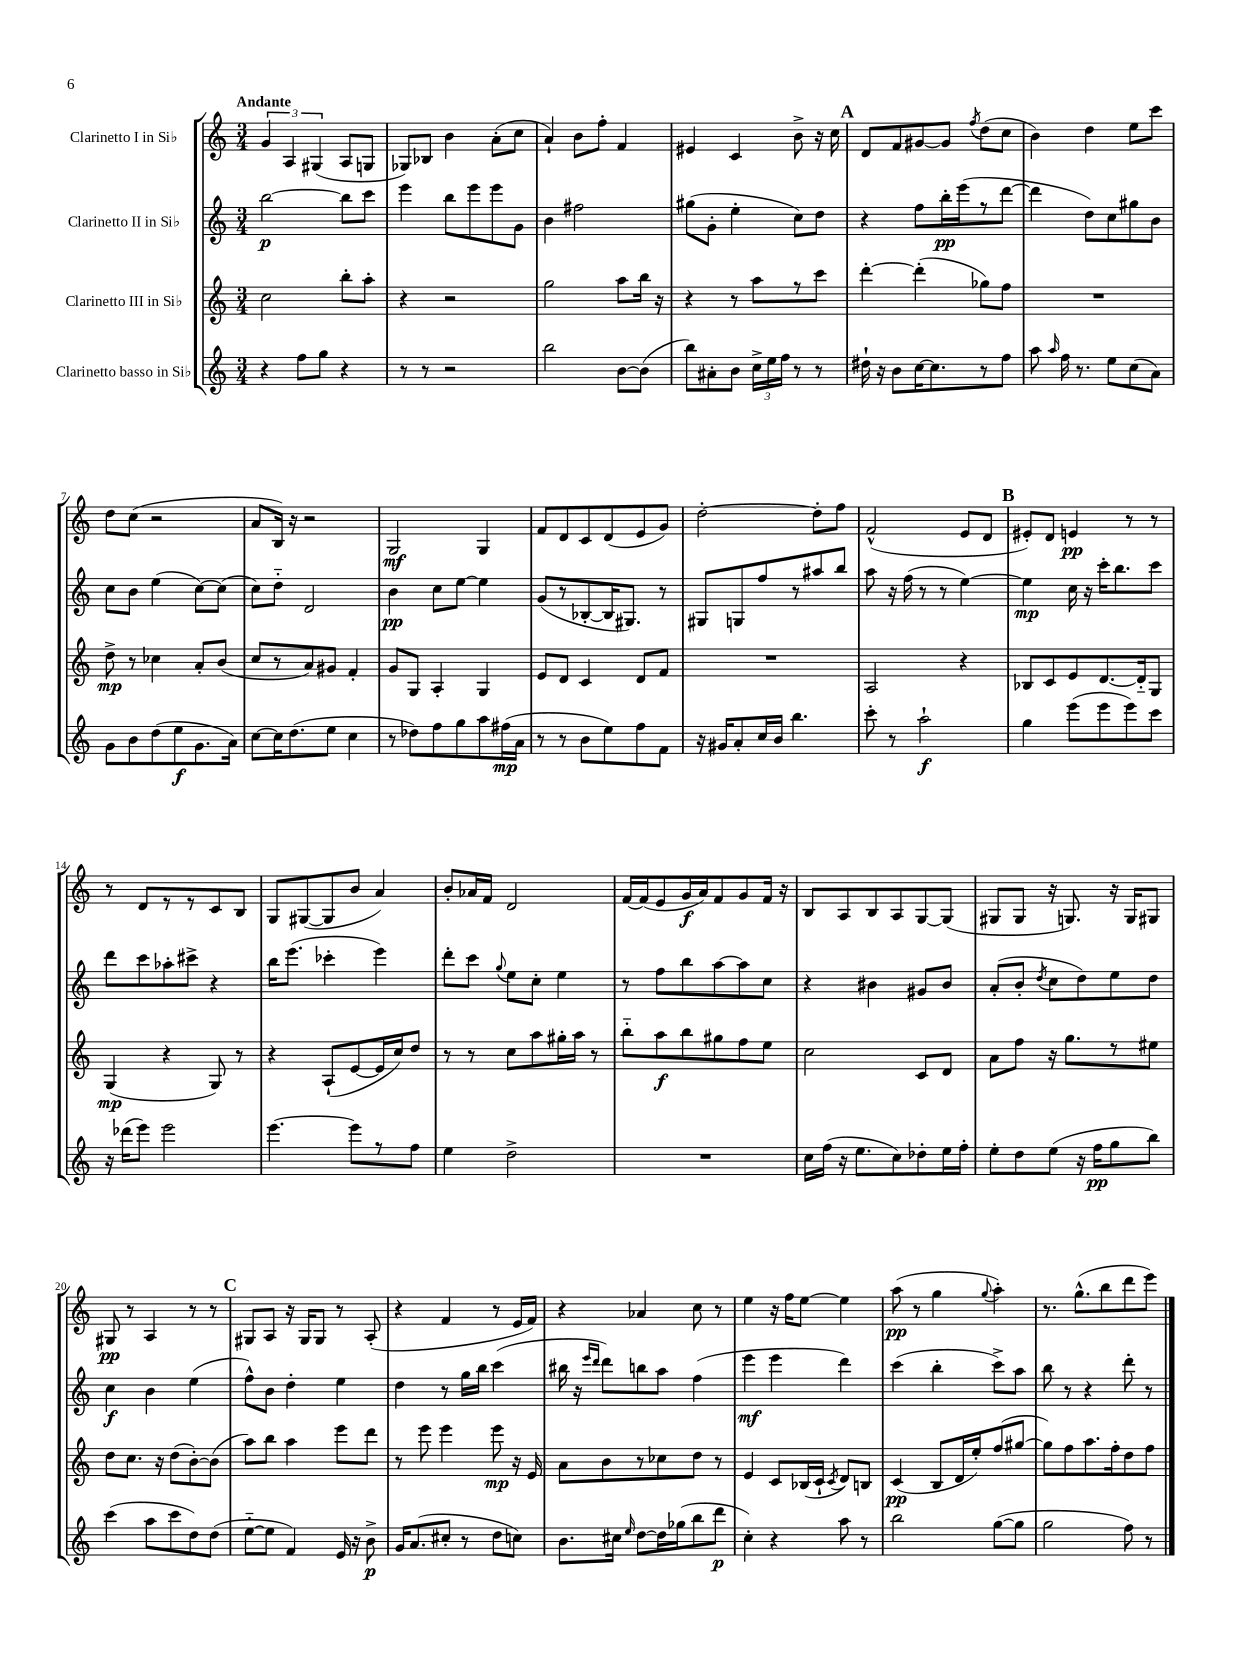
<<
\new StaffGroup <<
\new Staff = "s0" \with { instrumentName = "Clarinetto I in Sib" } {
    \clef treble \key c \major \numericTimeSignature \time 3/4 \tempo "Andante"
    \autoBeamOff \tuplet 3/2 { g'4 a4 gis4( } a8[ g8] |
    ges8[) bes8] b'4 a'8[-.( c''8] |
    a'4-!) b'8[ f''8]-. f'4 |
    eis'4 c'4 b'8-> r16 c''16 |
    \mark \markup { \bold "A" } d'8[ f'8 gis'8~ gis'8] \acciaccatura { f''8 } d''8[( c''8] |
    b'4) d''4 e''8[ c'''8] |
    d''8[ c''8]( r2 |
    a'8[ b16]) r16 r2 |
    g2\mf g4 |
    f'8[ d'8 c'8 d'8( e'8 g'8]) |
    d''2~-. d''8[-. f''8] |
    f'2-^( e'8[ d'8] |
    \mark \markup { \bold "B" } eis'8[-.) d'8] e'4\pp r8 r8 |
    r8 d'8[ r8 r8 c'8 b8] |
    g8[ gis8~( gis8 b'8] a'4) |
    b'8[-. aes'16 f'16] d'2 |
    f'16[~ f'16( e'8 g'16\f a'16) f'8 g'8 f'16] r16 |
    b8[ a8 b8 a8 g8~ g8]( |
    gis8[ gis8] r16 g8.) r16 g16[ gis8] |
    gis8\pp r8 a4 r8 r8 |
    \mark \markup { \bold "C" } gis8[ a8] r16 gis16[ gis8] r8 a8-.( |
    r4 f'4 r8 e'16[ f'16]) |
    r4 aes'4 c''8 r8 |
    e''4 r16 f''16[ e''8]~ e''4 |
    a''8\pp( r8 g''4 \appoggiatura { g''8 } a''4-.) |
    r8. g''8.[-^( b''8 d'''8 e'''8]) \bar "|." |
}
\new Staff = "s1" \with { instrumentName = "Clarinetto II in Sib" } {
    \clef treble \key c \major \numericTimeSignature \time 3/4
    \autoBeamOff b''2~\p b''8[ c'''8] |
    e'''4 b''8[ e'''8 e'''8 g'8] |
    b'4 fis''2 |
    gis''8[( g'8]-. e''4-. c''8[) d''8] |
    \mark \markup { \bold "A" } r4 f''8[ b''16-.\pp e'''16( r8 d'''8]~ |
    d'''4 d''8[) c''8 gis''8 b'8] |
    c''8[ b'8] e''4( c''8[~) c''8]( |
    c''8[) d''8]-_ d'2 |
    b'4\pp c''8[ e''8]~ e''4 |
    g'8[( r8 bes8~-. bes16 gis8.]) r8 |
    gis8[ g8 f''8 r8 ais''8 b''8] |
    a''8 r16 f''16( r8 r8 e''4~) |
    \mark \markup { \bold "B" } e''4\mp c''16 r16 c'''16[-. b''8. c'''8] |
    d'''8[ c'''8 aes''8-. cis'''8]-> r4 |
    b''16[ e'''8.]( ces'''4-. e'''4) |
    d'''8[-. c'''8] \appoggiatura { g''8 } e''8[ c''8]-. e''4 |
    r8 f''8[ b''8 a''8~ a''8 c''8] |
    r4 bis'4 gis'8[ bis'8] |
    a'8[-.( b'8]-. \acciaccatura { d''8 } c''8[ d''8) e''8 d''8] |
    c''4\f b'4 e''4( |
    \mark \markup { \bold "C" } f''8[-^) b'8] d''4-. e''4 |
    d''4 r8 g''16[ b''16] c'''4( |
    bis''16 r16 \grace { e'''16[ d'''16] } d'''8[) b''8 a''8] f''4( |
    e'''4\mf e'''4 d'''4) |
    c'''4( b''4-. c'''8[->) a''8] |
    b''8 r8 r4 d'''8-. r8 \bar "|." |
}
\new Staff = "s2" \with { instrumentName = "Clarinetto III in Sib" } {
    \clef treble \key c \major \numericTimeSignature \time 3/4
    \autoBeamOff c''2 b''8[-. a''8]-. |
    r4 r2 |
    g''2 a''8[ b''16] r16 |
    r4 r8 a''8[ r8 c'''8] |
    \mark \markup { \bold "A" } d'''4~-. d'''4-.( ges''8[) f''8] |
    R2. |
    d''8->\mp r8 ces''4 a'8[-. b'8]( |
    c''8[ r8 a'8) gis'8] f'4-. |
    g'8[ g8] a4-. g4 |
    e'8[ d'8] c'4 d'8[ f'8] |
    R2. |
    a2 r4 |
    \mark \markup { \bold "B" } bes8[ c'8 e'8 d'8.~ d'16-_ g8] |
    g4\mp( r4 g8) r8 |
    r4 a8[-!( e'8~ e'16 c''16) d''8] |
    r8 r8 c''8[ a''8 gis''16-. a''16] r8 |
    b''8[-_ a''8\f b''8 gis''8 f''8 e''8] |
    c''2 c'8[ d'8] |
    a'8[ f''8] r16 g''8.[ r8 eis''8] |
    d''8[ c''8.] r16 d''8[( b'8~-.) b'8]( |
    \mark \markup { \bold "C" } a''8[) b''8] a''4 e'''8[ d'''8] |
    r8 e'''8 e'''4 e'''8\mp r16 e'16 |
    a'8[ b'8 r8 ces''8 d''8] r8 |
    e'4 c'8[ bes16( c'16]-! \acciaccatura { c'8 } d'8[) b8] |
    c'4\pp( b8[ d'16 e''16-.) f''8( gis''8]~ |
    gis''8[) f''8 a''8. f''16-. d''8 f''8] \bar "|." |
}
\new Staff = "s3" \with { instrumentName = "Clarinetto basso in Sib" } {
    \clef treble \key c \major \numericTimeSignature \time 3/4
    \autoBeamOff r4 f''8[ g''8] r4 |
    r8 r8 r2 |
    b''2 b'8[~ b'8]( |
    b''8[) ais'8-. b'8] \tuplet 3/2 { c''16[-> e''16 f''16] } r8 r8 |
    \mark \markup { \bold "A" } dis''16-! r16 b'8[ c''16~ c''8. r8 f''8] |
    a''8 \grace { a''16 } f''16 r8. e''8[ c''8( a'8]) |
    g'8[ b'8 d''8( e''8\f g'8. a'16]) |
    c''8[~ c''16 d''8.( e''8] c''4 |
    r8 des''8[) f''8 g''8 a''8 fis''16\mp( a'16] |
    r8 r8 b'8[ e''8) f''8 f'8] |
    r16 gis'16[ a'8-. c''16 b'16] b''4. |
    c'''8-. r8 a''2-!\f |
    \mark \markup { \bold "B" } g''4 e'''8[( e'''8 e'''8) c'''8] |
    r16 des'''16[( e'''8]) e'''2 |
    e'''4.~ e'''8[ r8 f''8] |
    e''4 d''2-> |
    R2. |
    c''16[ f''16]( r16 e''8.[ c''8) des''8-. e''16 f''16]-. |
    e''8[-. d''8 e''8]( r16 f''16[\pp g''8 b''8]) |
    c'''4( a''8[ c'''8 d''8) d''8]( |
    \mark \markup { \bold "C" } e''8[~-_ e''8] f'4) e'16 r16 b'8->\p |
    g'16[ a'8.( cis''8]-. r8 d''8[ c''8]) |
    b'8.[ cis''16] \grace { e''16 } d''8[~ d''16 ges''16( b''8 d'''8]\p |
    c''4-.) r4 a''8 r8 |
    b''2 g''8[~( g''8] |
    g''2 f''8) r8 \bar "|." |
}
>>
>>
